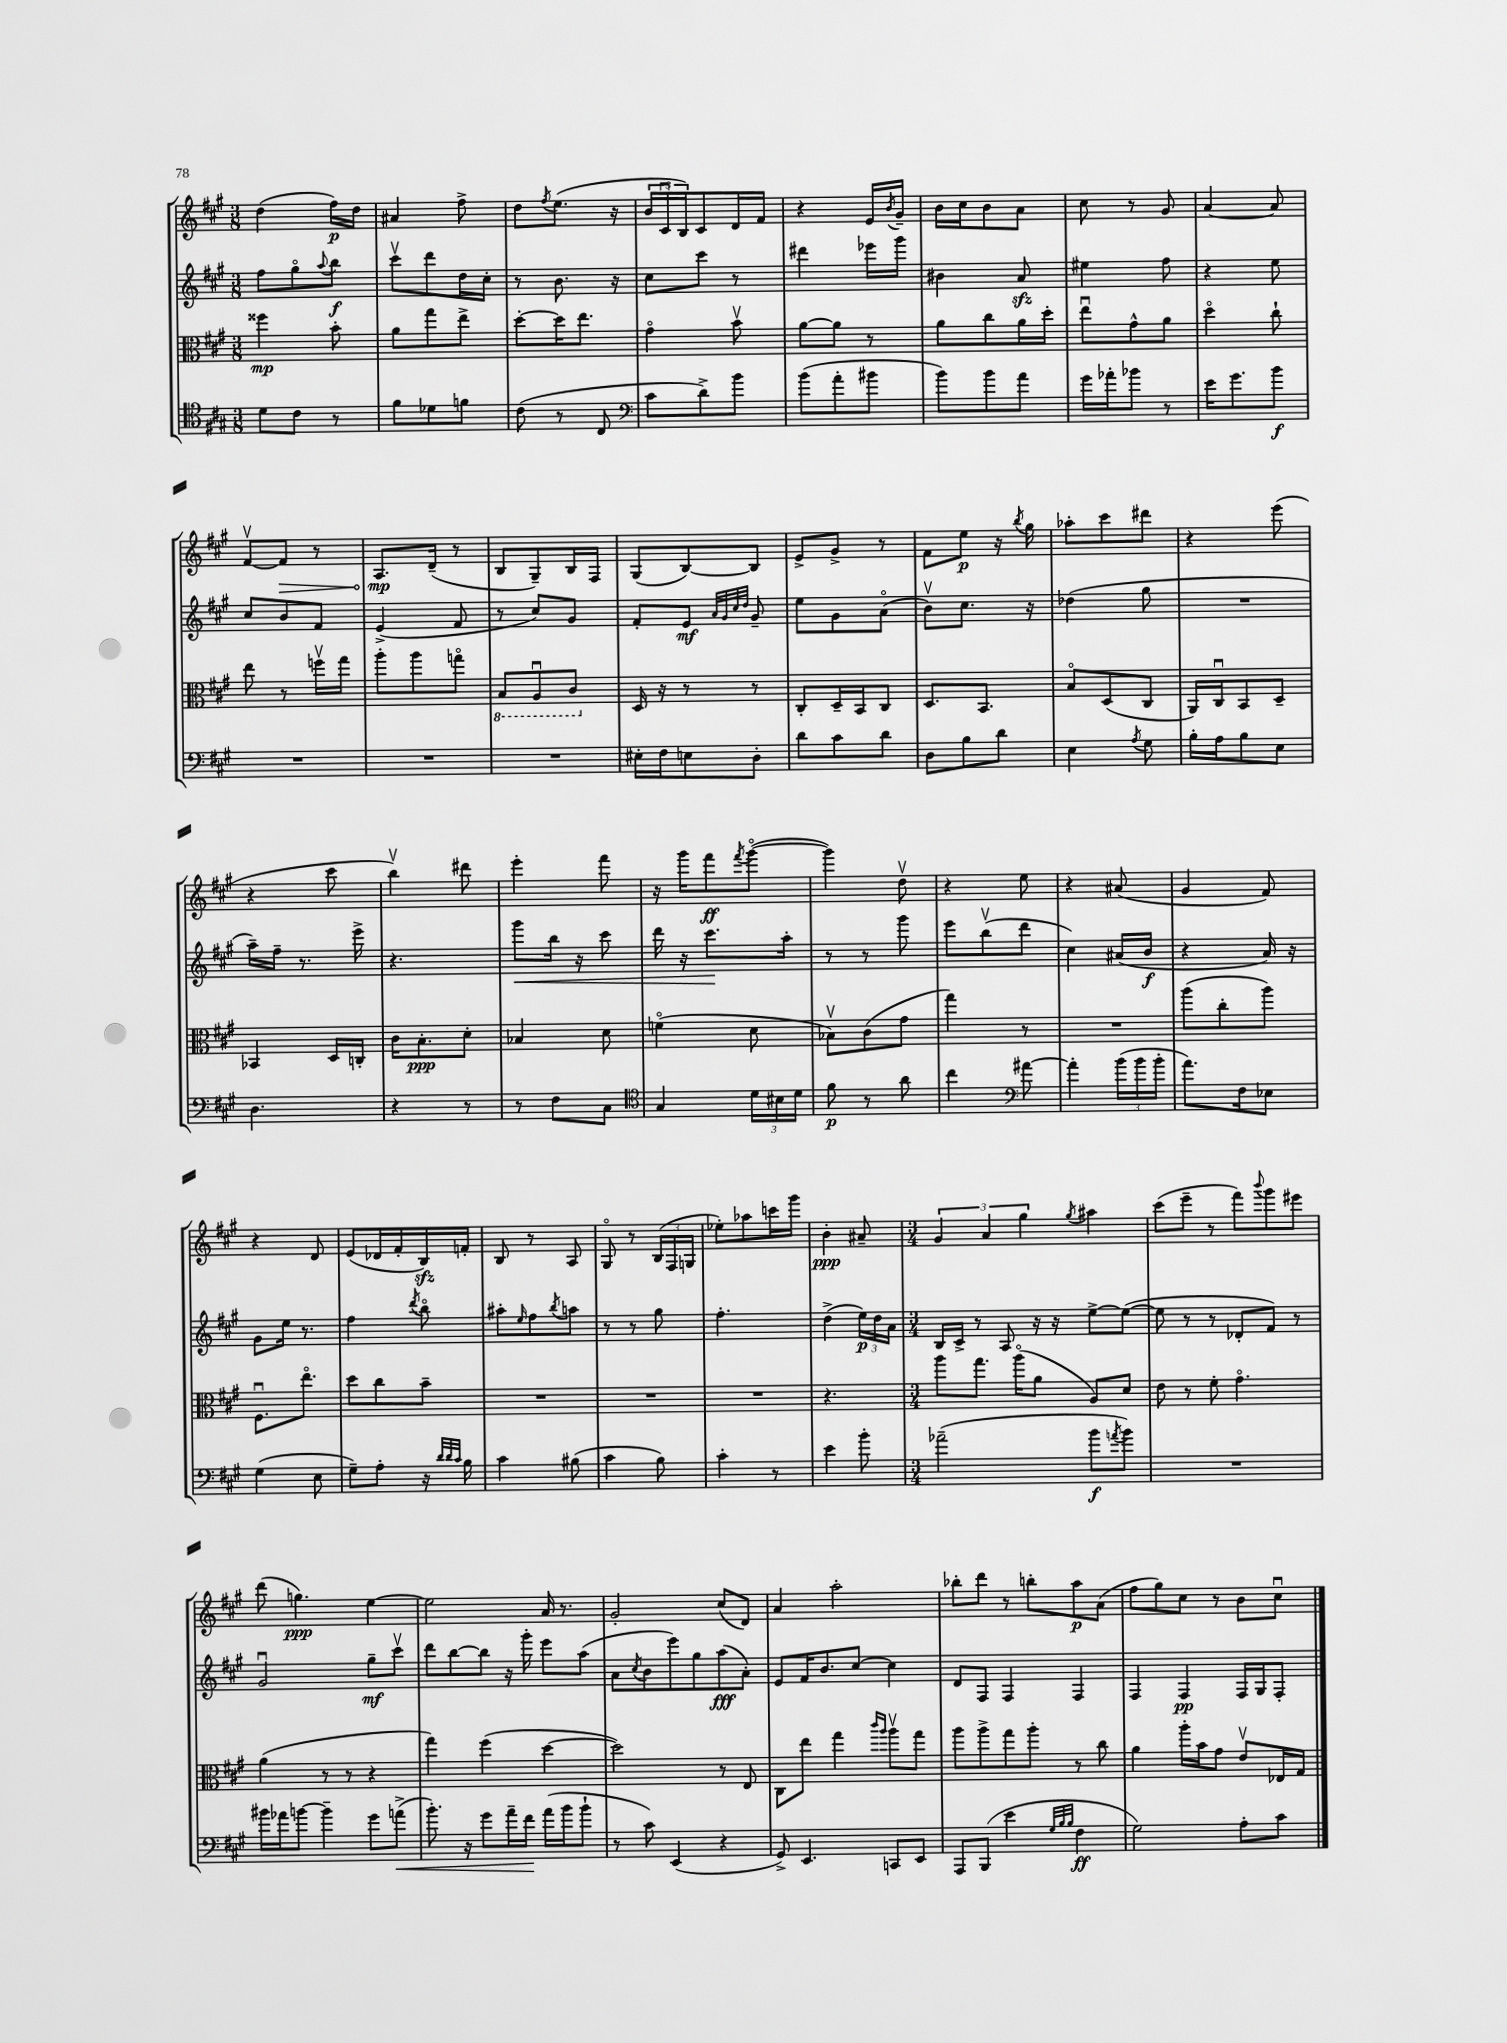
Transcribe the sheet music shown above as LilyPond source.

<<
\new StaffGroup <<
\new Staff = "s0" {
    \clef treble \key a \major \numericTimeSignature \time 3/8
    d''4( fis''16\p) d''16 |
    ais'4 fis''8-> |
    d''8 \acciaccatura { fis''8 } e''8.( r16 |
    \tuplet 3/2 { b'16 cis'16\downbow b16) } cis'8 d'16 fis'16 |
    r4 e'16 \acciaccatura { b'8 } gis'16-- |
    b'16 cis''16 b'8 a'8 |
    cis''8 r8 gis'8 |
    a'4~ a'8 |
    fis'8~\upbow \once \override Hairpin.circled-tip = ##t fis'8\> r8 |
    a8.\mp\! d'16--( r8 |
    b8 gis8--) b16 fis16 |
    gis8( b8~) b8 |
    e'8-> gis'8-> r8 |
    fis'8 e''8\p r16 \acciaccatura { b''8 } gis''16 |
    aes''8-. cis'''8 dis'''8 |
    r4 e'''8( |
    r4 cis'''8 |
    b''4\upbow) dis'''8 |
    e'''4-. fis'''8 |
    r16 gis'''16 fis'''8\ff \acciaccatura { fis'''8 } gis'''8~\flageolet( |
    gis'''4) d''8\upbow |
    r4 e''8 |
    r4 ais'8( |
    gis'4 fis'8) |
    r4 d'8 |
    e'8( des'16 fis'16-. b16\sfz) f'16-. |
    b8 r8 a8 |
    gis8\flageolet r8 \tuplet 3/2 { b16( fis16 g16 } |
    ees''8-.) aes''8 c'''16 gis'''16 |
    b'4-.\ppp ais'8-- |
    \numericTimeSignature \time 3/4 \tuplet 3/2 { gis'4 a'4 gis''4 } \acciaccatura { gis''8 } ais''4 |
    cis'''8( e'''8-- r8 fis'''8) \appoggiatura { b'''8 } gis'''8 eis'''8 |
    d'''8( g''4.\ppp) e''4~ |
    e''2 a'16 r8. |
    gis'2-. cis''8( d'8) |
    a'4 a''2-. |
    bes''8-. d'''8 r8 b''8-. a''8\p a'8( |
    fis''8 gis''8) cis''8 r8 b'8 cis''8\downbow \bar "|." |
}
\new Staff = "s1" {
    \clef treble \key a \major \numericTimeSignature \time 3/8
    fis''8 gis''8\flageolet \appoggiatura { a''8 } b''8\f |
    cis'''8\upbow d'''8 d''16 cis''16-. |
    r8 b'8. r16 |
    cis''8 cis'''8 r8 |
    dis'''4 ees'''16 gis'''16 |
    bis'4 a'8\sfz |
    eis''4 fis''8 |
    r4 e''8 |
    cis''8 b'8 fis'8 |
    e'4->( fis'8 |
    r8 cis''8) gis'8 |
    fis'8-. e'8\mf \grace { a'32 gis'32 cis''32 d''32 } gis'8-- |
    e''8 gis'8 a'8\flageolet( |
    b'8\upbow) cis''8. r16 |
    des''4( gis''8 |
    R4. |
    a''16--) fis''16-- r8. e'''16-> |
    r4. |
    gis'''8\< b''16 r16 cis'''8 |
    d'''16 r16 cis'''8.\! a''16-. |
    r8 r8 gis'''8 |
    e'''8 b''8\upbow( d'''8 |
    cis''4) ais'16( b'16\f |
    r4 a'16) r16 |
    gis'8 e''16 r8. |
    fis''4 \acciaccatura { d'''8 } b''8\flageolet |
    ais''8-. \grace { e''16 } fis''8 \acciaccatura { b''8 } a''8 |
    r8 r8 gis''8 |
    fis''4.-. |
    d''4->( \tuplet 3/2 { e''16\p) d''16 a'16 } |
    \numericTimeSignature \time 3/4 b16 cis'16-> r8 a8 r16 r16 e''8~-> e''8~( |
    e''8 r8 r8 des'8-. fis'8) r8 |
    gis'2\downbow gis''8--\mf cis'''8\upbow |
    d'''8 b''8~ b''8 r16 gis'''16-. e'''8 a''8( |
    a'8 \acciaccatura { cis''8 } b'8 e'''8) gis''8 a''8\fff( a'8-.) |
    e'8 fis'16 b'8. cis''8~ cis''4 |
    d'8 fis8 fis4 fis4 |
    fis4 fis4\pp fis16 gis16 fis8-. \bar "|." |
}
\new Staff = "s2" {
    \clef alto \key a \major \numericTimeSignature \time 3/8
    fisis''4\mp b'8-. |
    a'8 gis''8 e''8-> |
    d''8~-. d''16 e''8. |
    gis'4\flageolet b'8\upbow |
    a'8~ a'8 r8 |
    a'8 cis''8 a'16 d''16-. |
    e''8\downbow gis'8-^ a'8 |
    d''4\flageolet cis''8-! |
    e''8 r8 f''16\upbow gis''16 |
    a''8-. a''8 g''8\flageolet |
    \ottava #-1 b,8 a,8\downbow cis8 \ottava #0 |
    d16 r16 r8 r8 |
    cis8-. d16-- b,16 cis8 |
    d8. b,8. |
    b8\flageolet d8( cis8 |
    a,16) cis16\downbow b,8 d8-- |
    bes,4 d16 c16-. |
    cis'16 b8.-.\ppp d'8-. |
    bes4 d'8 |
    f'4\flageolet( d'8 |
    bes8\upbow) cis'8( gis'8 |
    gis''4) r8 |
    R4. |
    a''8( cis''8-. a''8) |
    fis8.\downbow e''8.\flageolet |
    d''8 cis''8 b'8-- |
    R4. |
    R4. |
    R4. |
    r4. |
    \numericTimeSignature \time 3/4 a''8 gis''8. a''16\flageolet( a'8 a8) d'8 |
    e'8 r8 fis'8-. gis'4.\flageolet |
    a'4( r8 r8 r4 |
    gis''4) fis''4( d''4~ |
    d''2) r8 e8 |
    cis8 e''8 gis''4 \grace { cis'''16 a''16 } a''8\upbow gis''8 |
    a''8 a''8-> gis''8 a''8-. r8 cis''8 |
    a'4 a''16-. b'16 gis'8 e'8\upbow ees16 gis16 \bar "|." |
}
\new Staff = "s3" {
    \clef tenor \key a \major \numericTimeSignature \time 3/8
    d'8 cis'8 r8 |
    fis'8 des'8 f'8 |
    cis'8( r8 cis8 |
    \clef bass cis'8 d'8->) b'8 |
    b'8( a'8-. bis'8 |
    b'8) b'8 a'8 |
    gis'16 aes'16-. bes'8 r8 |
    e'16 gis'8. b'8\f |
    R4. |
    R4. |
    R4. |
    eis16-. fis16 e8 d8-. |
    d'8 cis'8 d'8 |
    d8 b8 d'8 |
    e4 \acciaccatura { a8 } gis8 |
    b16-. a16 b8 e8 |
    d4. |
    r4 r8 |
    r8 fis8 cis8 |
    \clef tenor gis4 \tuplet 3/2 { d'16 bis16 d'16 } |
    fis'8\p r8 a'8 |
    cis''4 \clef bass ais'8~ |
    ais'4-. \tuplet 3/2 { b'16( b'16 b'16-. } |
    a'8.) fis16 ees8 |
    gis4( e8 |
    gis8--) a8-. r16 \grace { d'32 d'32 cis'32 } b16 |
    cis'4 bis8( |
    cis'4 b8) |
    cis'4-. r8 |
    e'4 b'8-. |
    \numericTimeSignature \time 3/4 aes'2--( b'8\f \acciaccatura { a'8 } b'8) |
    R2. |
    bis'16 aes'16 b'8~ b'4-- gis'8 a'8->\<( |
    b'8.-.) r16 gis'8 a'16-- fis'16\! a'16( b'16 b'8-! |
    r8 cis'8) e,4( r4 |
    gis,8->) e,4. c,8 e,8 |
    a,,8 b,,8( e'4 \grace { gis32 b32 b32 } fis4\ff |
    gis2) a8-. cis'8 \bar "|." |
}
>>
>>
\layout { \context { \Score \remove "Bar_number_engraver" } }
